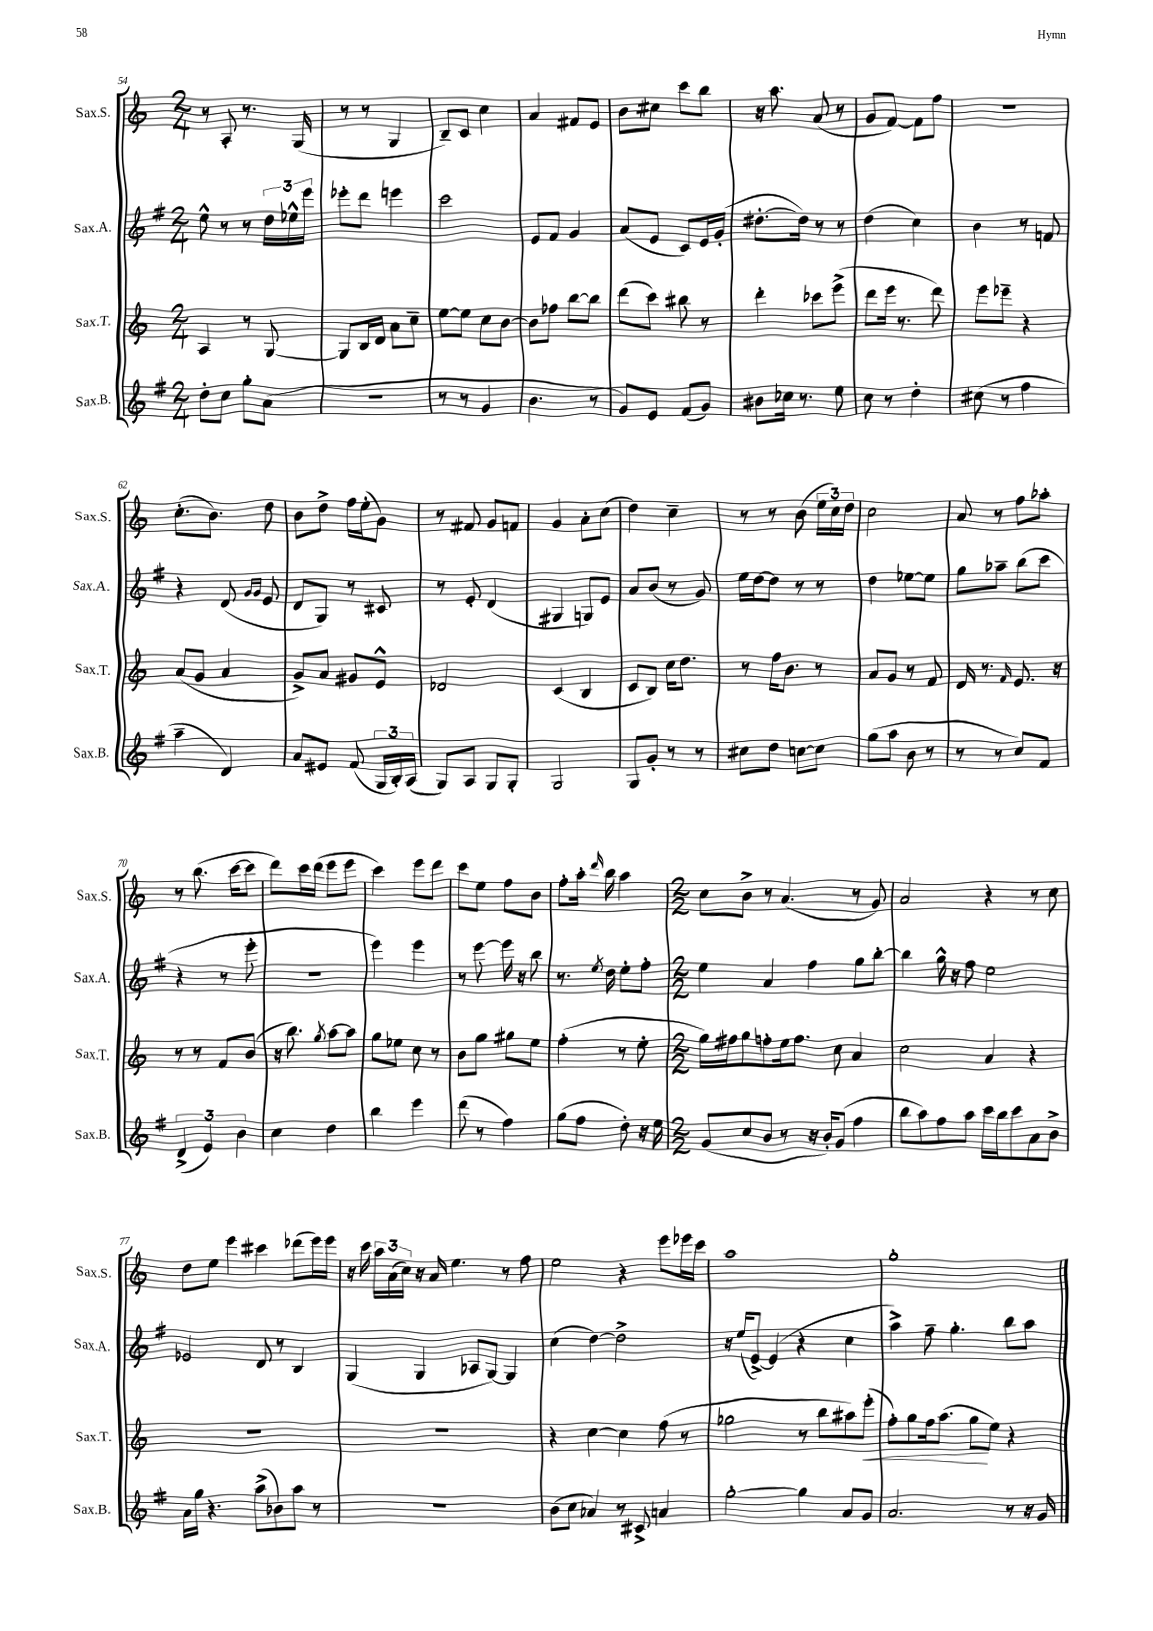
<<
\new StaffGroup <<
\new Staff = "s0" \with { instrumentName = "Sax.S." shortInstrumentName = "Sax.S." } {
    \clef treble \key c \major \numericTimeSignature \time 2/4
    \autoBeamOff r8 a8-. r8. g16( |
    r8 r8 g4 |
    b8[--) c'8] c''4 |
    a'4 fis'8[ e'8] |
    b'8[ cis''8] c'''8[ b''8] |
    r16 a''8. a'8( r8 |
    g'8[ f'8]~) f'8[ f''8] |
    R2 |
    c''8.[-.( b'8.]) d''8 |
    b'8[ d''8]-> f''16[ e''16-.( g'8]) |
    r8 fis'8 g'8[ f'8] |
    g'4 a'8[-. c''8]( |
    d''4) c''4-- |
    r8 r8 b'8( \tuplet 3/2 { e''16[ c''16) d''16] } |
    c''2 |
    a'8 r8 f''8[ aes''8]-. |
    r8 b''8.( c'''16[~ c'''8] |
    d'''8[) c'''16 d'''16]( e'''8[ e'''8] |
    c'''4) e'''8[ d'''8] |
    c'''8[ e''8] f''8[ b'8] |
    f''8[-. a''16]-. \grace { d'''16 } b''16 a''4 |
    \numericTimeSignature \time 2/2 c''8[ b'8]-> r8 a'4.( r8 g'8) |
    a'2 r4 r8 c''8 |
    d''8[ e''8] e'''4 cis'''4 des'''8[( e'''16) e'''16] |
    r16 c'''16 \tuplet 3/2 { a''16[ a'16( c''16]) } r16 a'16 e''4. r8 f''8 |
    e''2 r4 e'''8[ ees'''16 c'''16] |
    a''1 |
    g''1-. \bar "|." |
}
\new Staff = "s1" \with { instrumentName = "Sax.A." shortInstrumentName = "Sax.A." } {
    \clef treble \key g \major \numericTimeSignature \time 2/4
    \autoBeamOff e''8-^ r8 r8 \tuplet 3/2 { d''16[ ees''16-^ e'''16] } |
    ees'''8[-. d'''8] e'''4 |
    c'''2 |
    e'8[ fis'8] g'4 |
    a'8[( e'8] c'8[) e'16 g'16]-.( |
    dis''8.[~-. dis''16]) r8 r8 |
    d''4( c''4) |
    b'4 r8 f'8 |
    r4 d'8( \grace { g'16[ g'16] } e'8 |
    d'8[ g8]) r8 cis'8 |
    r8 e'8-. d'4( |
    gis4 g8[) e'8] |
    a'8[ b'8]( r8 g'8) |
    e''16[ d''16~ d''8] r8 r8 |
    d''4 ees''8[~ ees''8] |
    g''8[ aes''8]-- b''8[( c'''8] |
    r4 r8 e'''8-. |
    r2 |
    e'''4) e'''4 |
    r8 e'''8~ e'''16 r16 b''8 |
    r8. \acciaccatura { e''8 } d''16 e''8[-. fis''8]-. |
    \numericTimeSignature \time 2/2 e''4 a'4 fis''4 g''8[ b''8]~-. |
    b''4 g''16-^ r16 fis''8 e''2 |
    ees'2 d'8 r8 b4 |
    g4( g4 aes8[ g8]~) g4 |
    c''4( d''4~) d''2-> |
    r16 e''16[( e'8]~->) e'4( r4 c''4 |
    a''4->) fis''8-- g''4.-. b''8[ a''8] \bar "|." |
}
\new Staff = "s2" \with { instrumentName = "Sax.T." shortInstrumentName = "Sax.T." } {
    \clef treble \key c \major \numericTimeSignature \time 2/4
    \autoBeamOff a4 r8 g8~ |
    g8[ b16 d'16] a'8[ c''8]-- |
    e''8[~ e''8] c''8[ b'8]~ |
    b'8[ fes''8] b''8[~ b''8] |
    d'''8[( c'''8]) bis''8 r8 |
    d'''4-. ces'''8[ e'''8]->( |
    d'''8[ e'''16] r8. d'''8) |
    e'''8[ ees'''8]-- r4 |
    a'8[( g'8] a'4 |
    g'8[->) a'8] gis'8[ e'8]-^ |
    des'2 |
    c'4( b4 |
    c'8[ b8]) c''16[ d''8.] |
    r8 f''16[ b'8.] r8 |
    a'8[ g'8] r8 f'8 |
    d'16 r8. \grace { f'16 } e'8. r16 |
    r8 r8 f'8[ b'8]( |
    r16 b''8.) \acciaccatura { g''8 } a''8[~ a''8] |
    g''8[ ees''8] c''8 r8 |
    b'8[ g''8] gis''8[ e''8] |
    f''4-.( r8 e''8-. |
    \numericTimeSignature \time 2/2 g''16[) fis''16 g''8 f''8-. e''16 f''8.] c''8 a'4 |
    c''2 a'4 r4 |
    R1 |
    R1 |
    r4 c''4~ c''4 f''8( r8 |
    ges''2 r8 b''8[ ais''8) e'''8]-.\<( |
    f''8[-.) g''8 f''16 a''8.]( g''8[\! e''8]) r4 \bar "|." |
}
\new Staff = "s3" \with { instrumentName = "Sax.B." shortInstrumentName = "Sax.B." } {
    \clef treble \key g \major \numericTimeSignature \time 2/4
    \autoBeamOff d''8[-. c''8] g''8[-. a'8]( |
    R2 |
    r8 r8 g'4 |
    b'4. r8 |
    g'8[) e'8] fis'8[( g'8]) |
    bis'8[ ces''16] r8. e''8 |
    c''8 r8 d''4-. |
    cis''8( r8 fis''4 |
    a''4-- d'4) |
    a'8[ eis'8] fis'8( \tuplet 3/2 { g16[ b16-.) a16]( } |
    g8[) a8] g8[ g8]-. |
    g2 |
    g8[ g'8]-. r8 r8 |
    cis''8[ d''8] c''8[~ c''8] |
    g''8[( a''8] b'8 r8 |
    r8 r8 c''8[) fis'8] |
    \tuplet 3/2 { d'4->( e'4) b'4 } |
    c''4 d''4 |
    b''4 e'''4 |
    d'''8( r8 fis''4) |
    g''8[( fis''8] d''8-.) r16 e''16 |
    \numericTimeSignature \time 2/2 g'8[( c''8 b'8] r8 r16 b'16[-.) g'8]( fis''4 |
    b''8[ a''8) fis''8 a''8] c'''16[ b''16 c'''8 a'8 b'8]-> |
    a'16[ g''16] r4. a''8[->( bes'8) a''8] r8 |
    R1 |
    b'8[( c''8] aes'4) r8 cis'8-> a'4 |
    g''2~-. g''4 a'8[ g'8] |
    a'2. r8 r16 g'16 \bar "|." |
}
>>
>>
\layout { \context { \Score currentBarNumber = #54 } }
